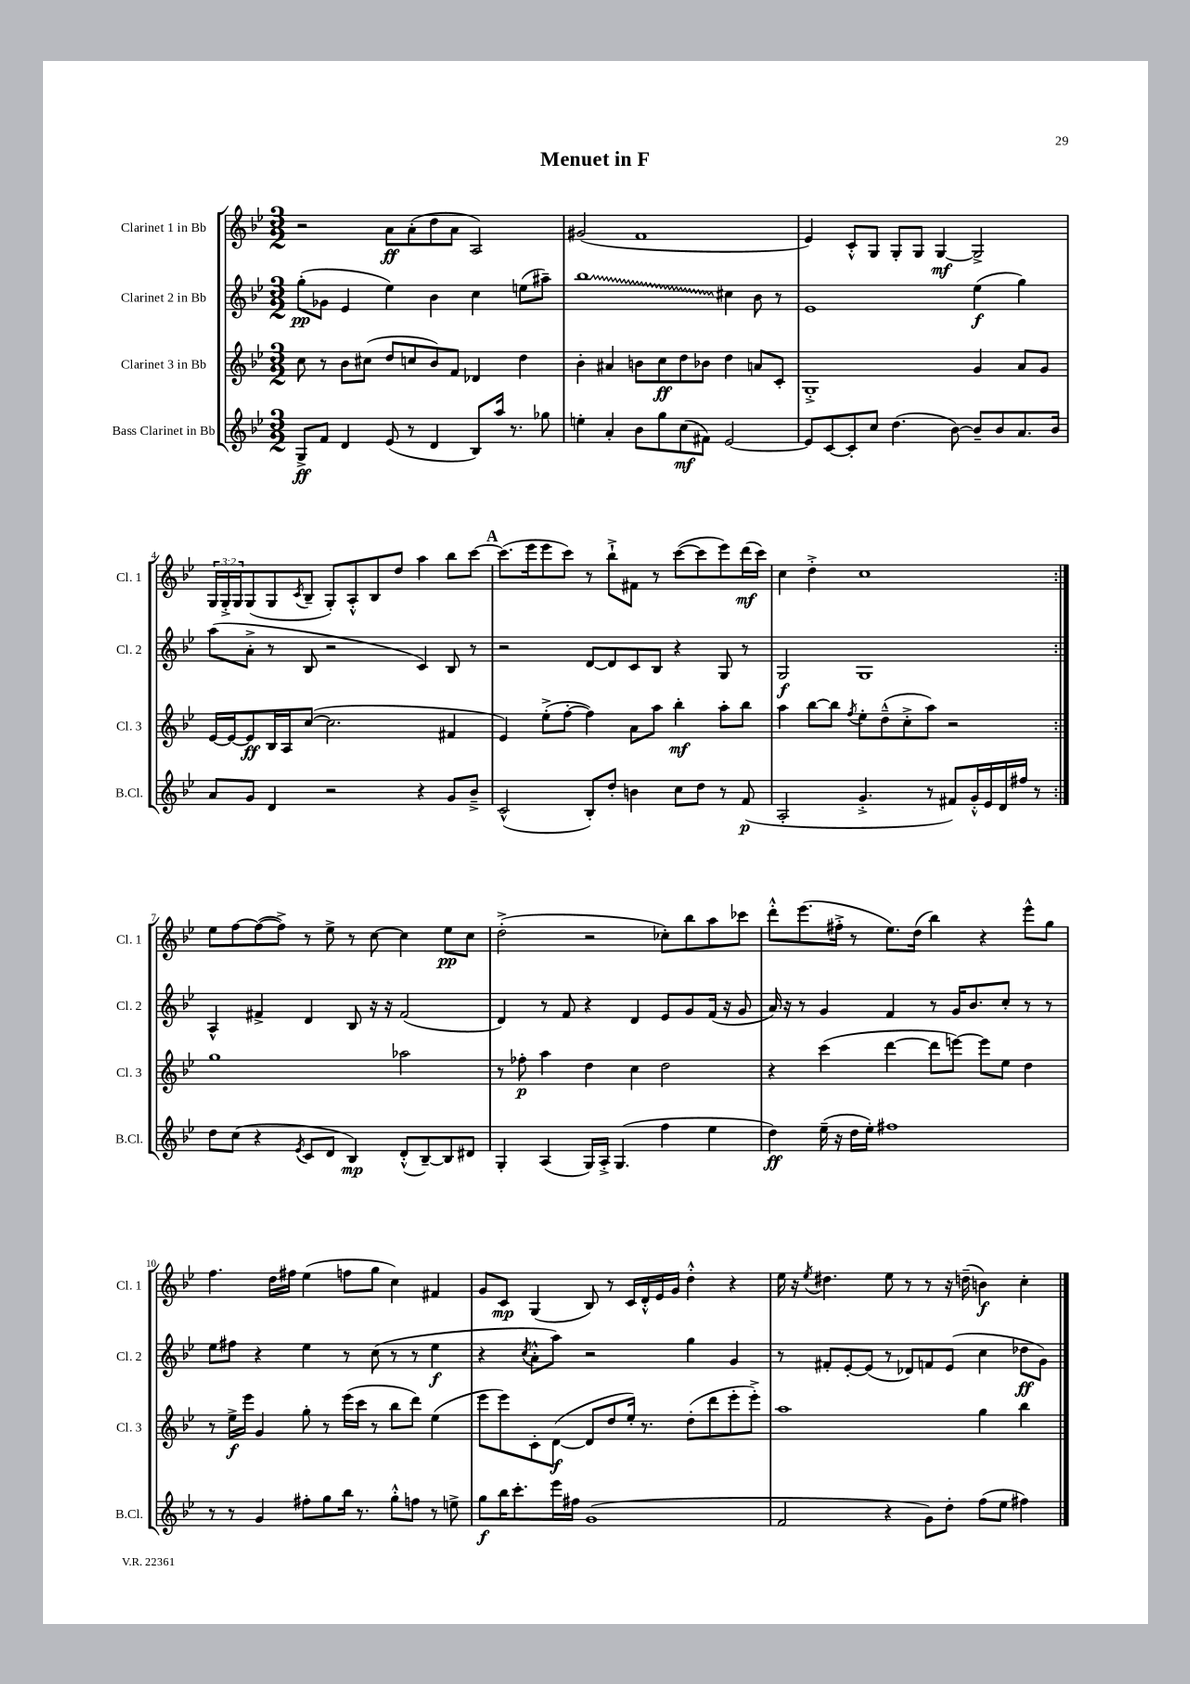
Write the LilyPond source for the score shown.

\header { title = "Menuet in F" }
<<
\new StaffGroup <<
\new Staff = "s0" \with { instrumentName = "Clarinet 1 in Bb" shortInstrumentName = "Cl. 1" } {
    \clef treble \key bes \major \numericTimeSignature \time 3/2 \override Staff.TupletNumber.text = #tuplet-number::calc-fraction-text
    \repeat volta 2 { r2 a'8\ff a'8-.( d''8 a'8 a2) |
    gis'2( f'1 |
    ees'4) c'8-.-^ g8 g8-. g8 g4~\mf g2-> |
    \tuplet 3/2 { g16 g16-.-> g16 } g8( g8 \acciaccatura { c'8 } bes8-- g8-.) a8-.-^ bes8 d''8 a''4 bes''8 c'''8~ |
    \mark \markup { \bold "A" } c'''8.( ees'''16 ees'''8 c'''8) r8 bes''8-!-> fis'8 r8 c'''8~( c'''8 ees'''8) d'''16\mf( c'''16) |
    c''4 d''4-.-> c''1 | }
    ees''8 f''8~ f''8~( f''8->) r8 ees''8-> r8 c''8~ c''4 ees''8\pp c''8 |
    d''2-.->( r2 ces''8-.) bes''8 a''8 ces'''8 |
    d'''8-.-^ ees'''8.( fis''16-.-> r8 ees''8.) d''16( bes''4) r4 ees'''8-^ g''8 |
    f''4. d''16 fis''16 ees''4( f''8 g''8 c''4) fis'4 |
    g'8 c'8\mp g4( bes8) r8 c'16 d'16-.-^ ees'16 g'16 d''4-.-^ r4 |
    ees''16 r16 \acciaccatura { ees''8 } dis''4. ees''8 r8 r8 r16 d''16--( b'4\f) c''4-. \bar "|." |
}
\new Staff = "s1" \with { instrumentName = "Clarinet 2 in Bb" shortInstrumentName = "Cl. 2" } {
    \clef treble \key bes \major \numericTimeSignature \time 3/2
    \repeat volta 2 { g''8-.\pp( ges'8 ees'4 ees''4) bes'4 c''4 e''8( ais''8--) |
    \once \override Glissando.style = #'zigzag bes''1\glissando cis''4 bes'8 r8 |
    ees'1 ees''4\f( g''4) |
    a''8( a'8-.-> r8 bes8 r2 c'4) bes8 r8 |
    \mark \markup { \bold "A" } r2 d'8~ d'8 c'8 bes8 r4 g8 r8 |
    g2\f g1 | }
    a4-^ fis'4-> d'4 bes8 r16 r16 fis'2( |
    d'4) r8 f'8 r4 d'4 ees'8 g'8 f'16( r16 g'8 |
    a'16) r16 r8 g'4 f'4 r8 g'16 bes'8. c''8-. r8 r8 |
    ees''8 fis''8 r4 ees''4 r8 c''8( r8 r8 ees''4\f |
    r4 \acciaccatura { c''8 } a'8-.-^ a''8) r2 g''4 g'4 |
    r8 fis'8-. ees'8~-. ees'8( r8 des'8) f'8 ees'8( c''4 des''8\ff g'8) \bar "|." |
}
\new Staff = "s2" \with { instrumentName = "Clarinet 3 in Bb" shortInstrumentName = "Cl. 3" } {
    \clef treble \key bes \major \numericTimeSignature \time 3/2
    \repeat volta 2 { c''8 r8 bes'8 cis''8( d''8 c''8 bes'8) f'8 des'4 d''4 |
    bes'4-. ais'4 b'8 c''8\ff d''8 bes'8 d''4 a'8 c'8-. |
    g1-.-> g'4 a'8 g'8 |
    ees'16~ ees'16~ ees'8\ff bes16 a16 c''8~( c''2. fis'4 |
    \mark \markup { \bold "A" } ees'4) ees''8-.->( f''8~-. f''4) a'8 a''8 bes''4-.\mf a''8-. bes''8 |
    a''4 bes''8~ bes''8 \acciaccatura { f''8 } ees''8-. d''8---^( c''8-.-> a''8) r2 | }
    g''1 aes''2 |
    r8 fes''8-.\p a''4 d''4 c''4 d''2 |
    r4 c'''4( d'''4~ d'''8 e'''8~) e'''8 ees''8 d''4 |
    r8 ees''16->\f ees'''16 g'4 g''8-. r8 ees'''16( c'''16 r8 bes''8 d'''8) ees''4( |
    ees'''8 ees'''8) c'8-. d'8~\f( d'8 d''8 ees''16-.) r8. d''8-.( d'''8 ees'''8-. ees'''8-.->) |
    a''1 g''4 bes''4 \bar "|." |
}
\new Staff = "s3" \with { instrumentName = "Bass Clarinet in Bb" shortInstrumentName = "B.Cl." } {
    \clef treble \key bes \major \numericTimeSignature \time 3/2
    \repeat volta 2 { g8->\ff f'8 d'4 ees'8( r8 d'4 bes8) a''16 r8. ges''8 |
    e''4-. a'4-. bes'8 g''8 c''8\mf( fis'8) ees'2~ |
    ees'8 c'8~ c'8-. c''8 d''4.( bes'8~) bes'8-- bes'8 a'8. bes'16 |
    a'8 g'8 d'4 r2 r4 g'8 bes'8---> |
    \mark \markup { \bold "A" } c'2-^( bes8-.) d''8-. b'4 c''8 d''8 r8 f'8\p( |
    a2-. g'4.-.-> r8 fis'8) g'16-.-^ ees'16 d'16 fis''16 r8 | }
    d''8 c''8( r4 \acciaccatura { ees'8 } c'8 d'8 bes4\mp) d'8-.-^( bes8~--) bes8 dis'8 |
    g4-. a4( g16) a16-.-> g4.( f''4 ees''4 |
    d''4\ff) ees''16--( r16 d''16 ees''16-.) fis''1 |
    r8 r8 g'4 fis''8-. g''8 bes''16 r8. g''8-.-^ f''8 r8 e''8-> |
    g''8\f bes''16 c'''8.-. ees'''16 fis''16 g'1( |
    f'2 r4 g'8) d''8-. f''8( ees''8 fis''4) \bar "|." |
}
>>
>>
